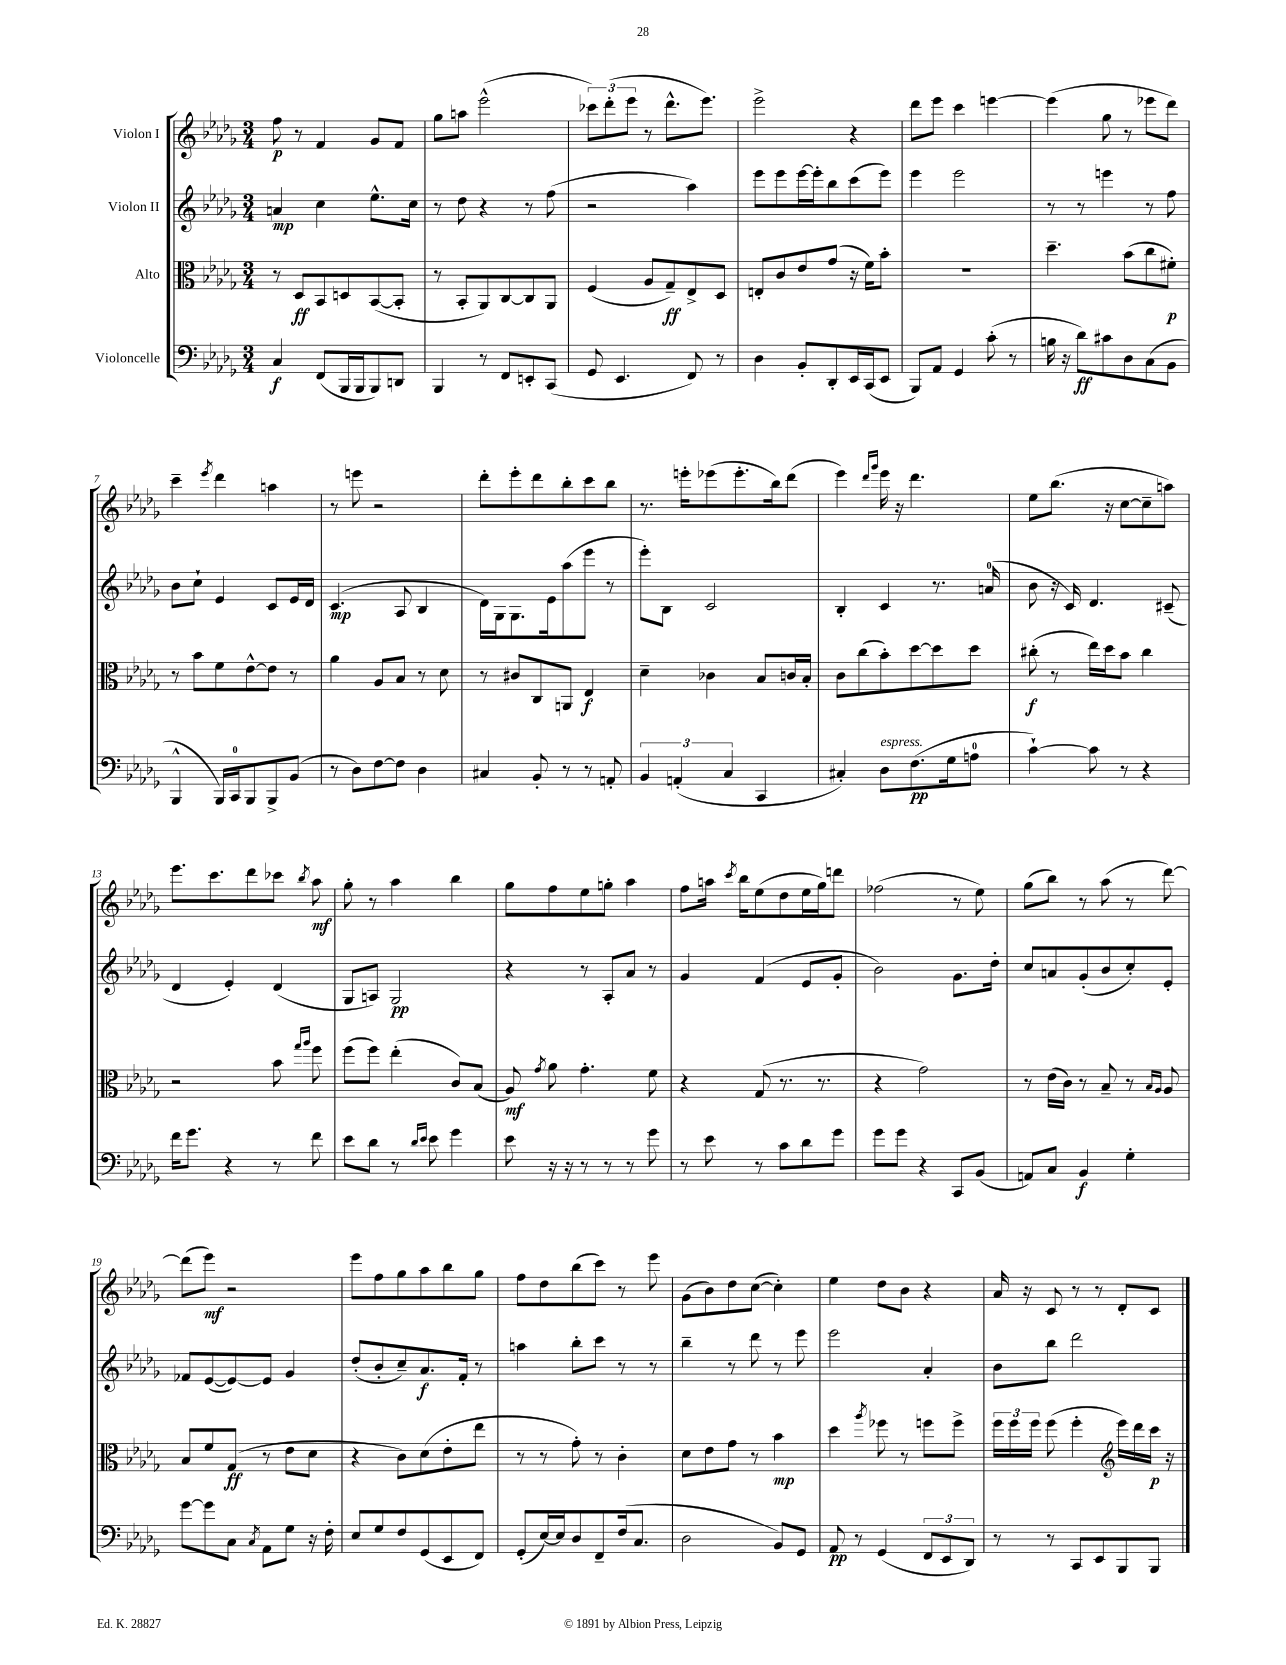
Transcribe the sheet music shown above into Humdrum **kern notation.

**kern	**kern	**kern	**kern
*staff4	*staff3	*staff2	*staff1
*clefF4	*clefC3	*clefG2	*clefG2
*k[b-e-a-d-g-]	*k[b-e-a-d-g-]	*k[b-e-a-d-g-]	*k[b-e-a-d-g-]
*M3/4	*M3/4	*M3/4	*M3/4
4C/	8r	4a/	8ff\
.	8D-/L	.	8r
(8FF/L	8BB-/	4cc\	4f/
16BBB-/L	8D/	.	.
16BBB-/J	.	.	.
8BBB-/)	([8BB-/	8.ee-^^\L	8g-/L
8DD/J	8BB-'/]J	.	8f/J
.	.	16cc\Jk	.
=	=	=	=
4BBB-/	8r	8r	8gg-\L
.	8BB-'/L	8dd-\	8aa\J
8r	8AA-/)	4r	(2eee-^^\
8FF/L	[8C/	.	.
8EE'/	8C/]	8r	.
(8CC/J	8AA-/J	(8ff\	.
=	=	=	=
8GG-/	(4F/	2r	12ccc-\L)
.	.	.	(12ddd-'\
4.EE-/	.	.	.
.	.	.	12eee-\J
.	8A-/L	.	8r
.	8G-~/)	.	8.ddd-^^\L
8FF/)	8E-^/	4aa-\)	.
.	.	.	8.eee-\J)
8r	8D-/J	.	.
=	=	=	=
4D-\	8E'/L	8eee-\L	2eee-^\
.	8c/	8eee-\	.
8BB-'/L	8e-/	[16eee-\L	.
.	.	16eee-'\]J	.
8DD-'/	(8g-/J	8bb-\	.
16EE-/L	16r	(8ccc\	4r
(16CC/J	16f\LK)	.	.
8EE-/J	8b-'\J	8eee-\J)	.
=	=	=	=
8BBB-/L)	2.r	4eee-\	8ddd-\L
8AA-/J	.	.	8eee-\J
4GG-/	.	2eee-\	4ccc\
(8c'\	.	.	[4eee\
8r	.	.	.
=	=	=	=
16B\	4.dd-~\	8r	(4eee\]
16r	.	.	.
8d-\L)	.	8r	.
8c#\	.	4eee\	8gg-\
8D-\	(8b-\L	.	8r
(8C\	8cc\	8r	8eee-\L
8BB-\J	8f#'\J)	8ff\	8ddd-\J)
=	=	=	=
4BBB-^^/	8r	8b-\L	4ccc~\
.	8b-\L	8cc`\J	.
.	.	.	8qeee-/
16BBB-/LL)	8f\	4e-/	4ddd-\
16CC/J	.	.	.
8BBB-/	[8e-^^\	.	.
8BBB-^/	8e-\]J	8c/L	4aa\
(8BB-/J	8r	16e-/L	.
.	.	16d-/JJ	.
=	=	=	=
8r	4a-\	(4.c/	8r
8D-\L)	.	.	8eee\
[8F\	8A-/L	.	2r
8F\]J	8B-/J	8A-/	.
4D-\	8r	4B-/	.
.	8d-\	.	.
=	=	=	=
4C#/	8r	16d-\LL)	8ddd-'\L
.	.	16G-\J	.
.	8c#/L	8.G-\	8eee-'\
8BB-'/	8C/	.	8ddd-\
.	.	16e-\k	.
8r	8AA/J	(8aa-\	8bb-'\
8r	4E-/	8eee-\J	8ccc\
8AA'/	.	8r	8bb-\J
=	=	=	=
6BB-/	4d-~\	8eee-'\L)	8.r
.	.	8B-\J	.
(6AA'/	.	.	.
.	.	.	16eee'\LK
.	4c-\	2c/	(8eee-\
6C/	.	.	.
.	.	.	8.eee-'\
4CC/	8B-/L	.	.
.	.	.	16bb-\k)
.	16c/L	.	(8ddd-\J
.	16B-'/JJ	.	.
=	=	=	=
4C#'/)	8c\L	4B-'/	4eee-\)
.	(8cc\	.	.
.	.	.	16qqddd-/LL
.	.	.	16qqggg-/JJ
8D-\L	8b-'\)	4c/	16eee-\
.	.	.	16r
(8.F\	[8dd-\	.	4.ddd-\
.	8dd-\]	8.r	.
16G-\k	.	.	.
8A\J	8dd-\J	.	.
.	.	(16a/	.
=	=	=	=
[4c`\)	(8cc#'\	8b-\	8ee-\L
.	8r	16r	(8.bb-\J
.	.	16c/)	.
8c\]	16ee-\LL)	4.d-/	.
.	16dd-\J	.	16r
8r	8b-\J	.	[8cc\L
4r	4cc#\	.	8cc~\]
.	.	(8c#~/	8aa\J)
=	=	=	=
16f\LK	2r	4d-/	8.eee-\L
8.g-\J	.	.	.
.	.	.	8.ccc\
4r	.	4e-'/)	.
.	.	.	8ddd-\
8r	8b-\	(4d-/	8ccc-\J
.	16qqgg-/LL	.	.
.	16qqaa-/JJ	.	8qbb-/
8f\	8ff\	.	8aa-\
=	=	=	=
8e-\L	(8ff\L	8G-/L	8gg-'\
8d-\J	8ff\J)	8A/J)	8r
8r	(4ee-'\	2G-/	4aa-\
16qqd-/LL	.	.	.
16qqe-/JJ	.	.	.
8e-\	.	.	.
4g-\	8c/L)	.	4bb-\
.	(8B-/J	.	.
=	=	=	=
8e-\	8A-/)	4r	8gg-\L
.	8qg-/	.	.
16r	8a-\	.	8ff\
16r	.	.	.
8r	4.g-'\	8r	8ee-\
8r	.	8A-'/L	8gg'\J
8r	.	8a-/J	4aa-\
8g-\	8f\	8r	.
=	=	=	=
8r	4r	4g-/	8ff\L
8e-\	.	.	16aa\Jk
.	.	.	8qccc/
.	.	.	16bb-\LK
8r	(8G-/	(4f/	(8ee-\
8c\L	8.r	.	8dd-\
8d-\	.	8e-/L	16ee-\L
.	8.r	.	16gg-\J)
8g-\J	.	8g-'/J	8ddd\J
=	=	=	=
8g-\L	4r	2b-\)	(2ff-\
8g-\J	.	.	.
4r	2g-\)	.	.
8CC/L	.	8.g-\L	8r
(8BB-/J	.	.	8ee-\)
.	.	16dd-'\Jk	.
=	=	=	=
8AA/L)	8r	8cc/L	(8gg-\L
8C/J	(16e-\LL	8a/	8bb-\J)
.	16c\JJ)	.	.
4BB-/	8r	(8g-'/	8r
.	8B-~/	8b-/	(8aa-\
4G-'\	8r	8cc'/)	8r
.	16qqB-/LL	.	.
.	16qqA-/JJ	.	.
.	8A-/	8e-'/J	[8ddd-\)
=	=	=	=
[8g-\L	8B-/L	8f-/L	(8ddd-\]L
8g-\]	8f/	([8e-/	8eee-\J)
8C\J	(8G-/J	8e-/_)	2r
8qC/	.	.	.
8AA-\L	8r	8e-/]J	.
8G-\J	8e-\L	4g-/	.
16r	8d-\J	.	.
16F'\	.	.	.
=	=	=	=
8E-/L	4r	(8dd-'/L	8eee-\L
8G-/	.	8b-'/	8ff\
8F/	8c\L)	8cc~/)	8gg-\
(8GG-/	(8d-\	8.a-/	8aa-\
8EE-/	8e-'\	.	8bb-\
.	.	16f'/Jk	.
8FF/J)	8ee-\J	8r	8gg-\J
=	=	=	=
(8GG-'/L	8r	4aa\	8ff\L
[16E-/L)	8r	.	8dd-\
16E-/]J	.	.	.
8D-/	8g-'\)	8bb-'\L	(8bb-\
8FF~/	8r	8ccc\J	8ccc\J)
(16F/k	4c'\	8r	8r
8.C/J	.	.	.
.	.	8r	8eee-\
=	=	=	=
2D-\	8d-\L	4bb-~\	(8g-\L
.	8e-\	.	8b-\)
.	8g-\J	8r	8dd-\
.	8r	8ddd-\	([8cc\J
8BB-/L)	4b-\	8r	4cc'\])
8GG-/J	.	8eee-\	.
=	=	=	=
8AA-/	4dd-\	2eee-\	4ee-\
8r	.	.	.
.	8qaa-/	.	.
(4GG-/	8ff-\	.	8dd-\L
.	8r	.	8b-\J
12FF/L	8ff\L	4a-'/	4r
12EE-/	.	.	.
.	8ff^\J	.	.
12DD-/J)	.	.	.
=	=	=	=
8r	24ff\LL	8b-\L	16a-/
.	24ff\	.	.
.	.	.	16r
.	24ff\JJ	.	.
8r	(8ff\	8bb-\J	8c/
8CC/L	4ff'\	2ddd-\	8r
8EE-/	.	.	8r
*	*clefG2	*	*
8BBB-/	16eee-\LL)	.	8d-'/L
.	16ddd-\	.	.
8BBB-/J	16ccc\JJ	.	8c/J
.	16r	.	.
==	==	==	==
*-	*-	*-	*-
